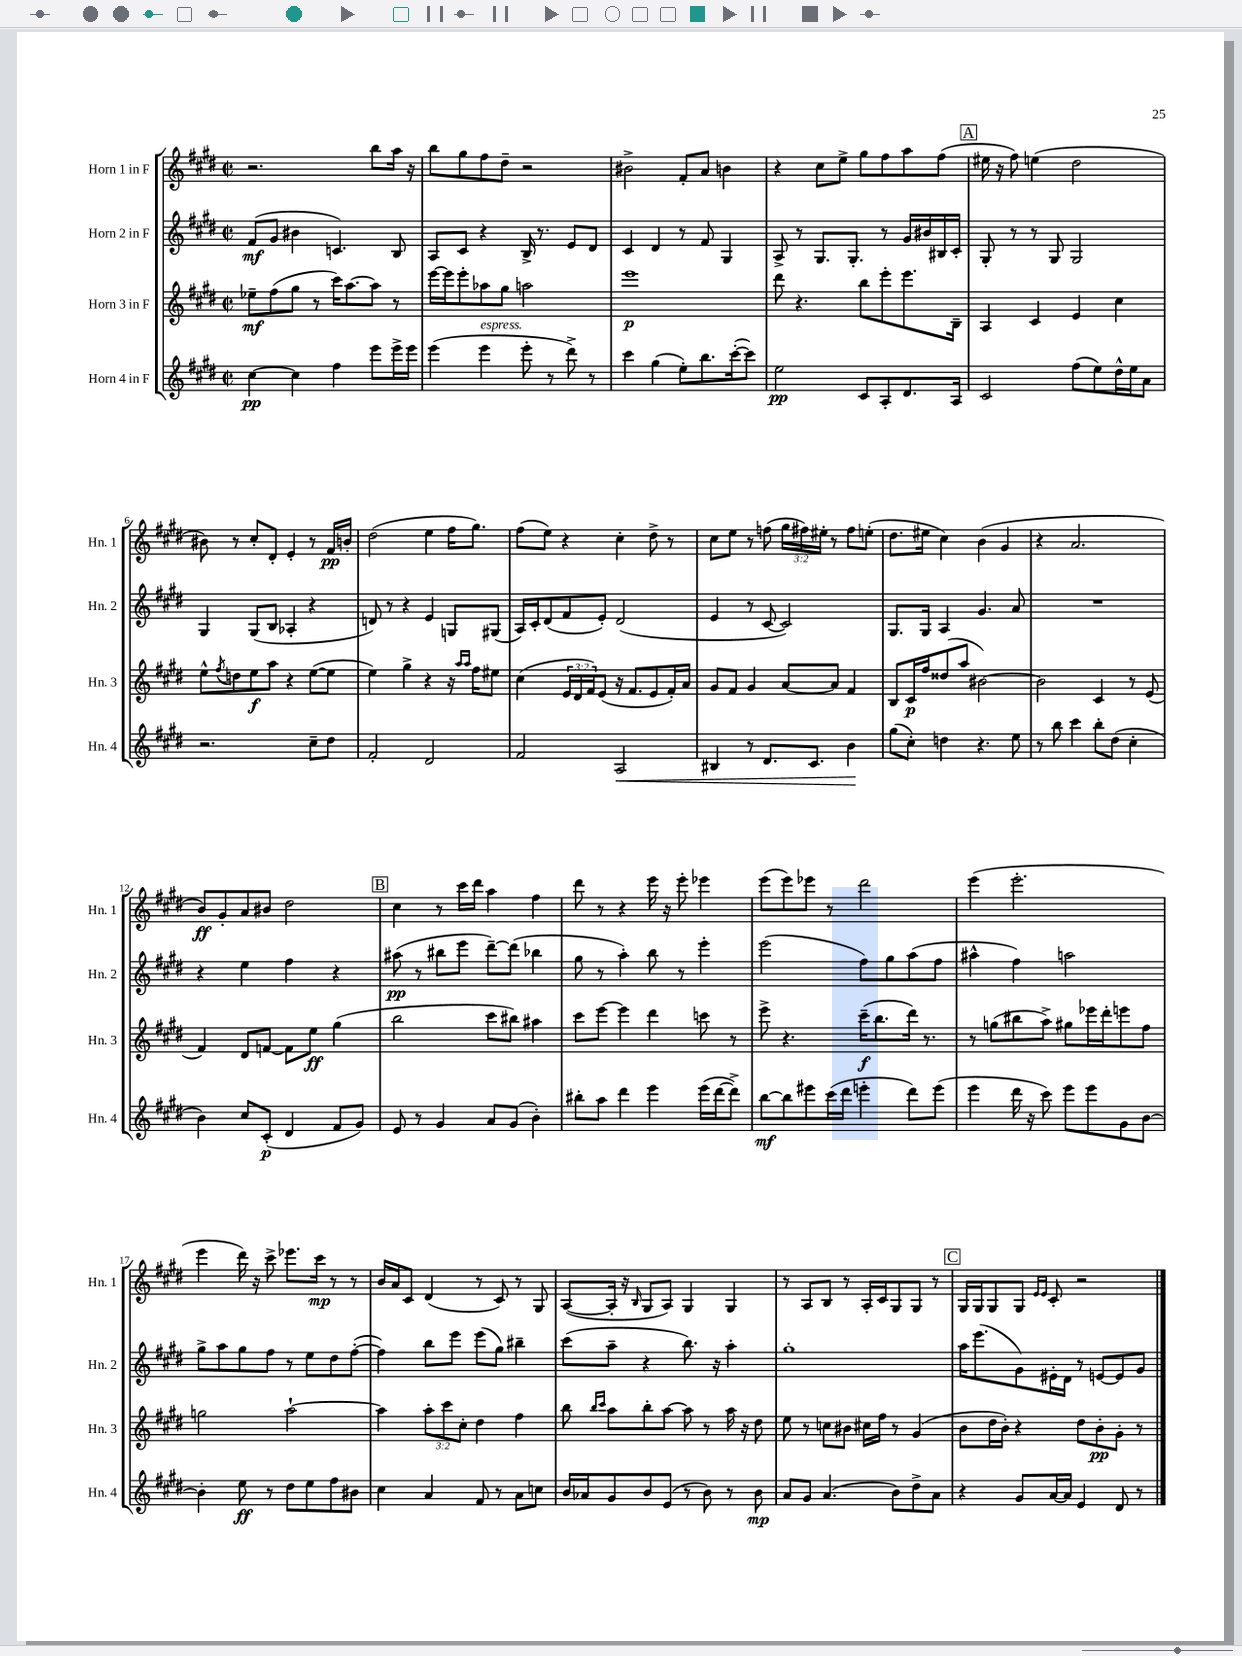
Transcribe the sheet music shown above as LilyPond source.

<<
\new StaffGroup <<
\new Staff = "s0" \with { instrumentName = "Horn 1 in F" shortInstrumentName = "Hn. 1" } {
    \clef treble \key e \major \defaultTimeSignature \time 2/2 \override Staff.TupletNumber.text = #tuplet-number::calc-fraction-text
    r2. b''8 a''16 r16 |
    b''8 gis''8 fis''8 dis''8-- r2 |
    bis'2-> fis'8-. a'8 b'4 |
    r4 cis''8 e''8-> gis''8 fis''8 a''8 fis''8( |
    \mark \markup { \box "A" } eis''16 r16 fis''8) e''4( dis''2 |
    bis'8) r8 cis''8-. dis'8-. e'4-. r8 fis'16\pp b'16-. |
    dis''2( e''4 fis''16 gis''8.) |
    fis''8( e''8) r4 cis''4-. dis''8-> r8 |
    cis''8 e''8 r8 f''8( \tuplet 3/2 { gis''16 fis''16) eis''16-. } r8 fis''8 e''8-.( |
    dis''8. eis''16 cis''4) b'4( gis'4 |
    r4 a'2. |
    b'8\ff) gis'8-. a'8 bis'8 dis''2 |
    \mark \markup { \box "B" } cis''4 r8 cis'''16 dis'''16 a''4 fis''4 |
    dis'''8 r8 r4 e'''16 r16 e'''8-. ees'''4 |
    e'''8( e'''8) ees'''8 r8 dis'''2 |
    e'''4( e'''2.-. |
    e'''4 dis'''16) r16 cis'''8-> ees'''8. cis'''16\mp r8 r8 |
    b'16 a'16 cis'8 dis'4( r8 cis'8) r8 gis8 |
    a8~( a16-. r16 \grace { b16 } gis8 a8) gis4 gis4 |
    r8 a8 b8 r8 a16-. cis'16 gis8 gis8 r8 |
    \mark \markup { \box "C" } gis16 gis16 gis8 gis8 \grace { e'16 e'16 } cis'8-. r2 \bar "|." |
}
\new Staff = "s1" \with { instrumentName = "Horn 2 in F" shortInstrumentName = "Hn. 2" } {
    \clef treble \key e \major \defaultTimeSignature \time 2/2
    fis'8\mf( gis'8 bis'4 c'4.) b8 |
    a8 cis'8 r4 b16-> r8. e'8 dis'8 |
    cis'4 dis'4 r8 fis'8 gis4 |
    a8-> r8 gis8. gis8.-. r8 gis'16 bis'16 bis16 cis'16-. |
    \mark \markup { \box "A" } gis8-. r8 r8 gis8 gis2 |
    gis4 gis8( b8 aes4-. r4 |
    d'8) r8 r4 e'4 g8 gis8( |
    a16) cis'16-. dis'8( fis'8 e'8-.) dis'2( |
    e'4 r8 cis'8~ cis'2) |
    gis8. gis16 a4 gis'4. a'8 |
    R1 |
    r4 e''4 fis''4 r4 |
    \mark \markup { \box "B" } ais''8\pp( r8 bis''8 e'''8 dis'''8~--) dis'''8( bes''4 |
    gis''8 r8 a''4-.) b''8 r8 e'''4-. |
    e'''2( fis''8) gis''8 a''8( fis''8 |
    ais''4-^ fis''4) a''2 |
    gis''8-> a''8 gis''8 fis''8 r8 e''8 dis''8 fis''8~-.( |
    fis''4) b''8 e'''8 e'''8( gis''8) bis''4-- |
    cis'''8( a''8-- r4 b''8.) r16 a''4-. |
    gis''1-. |
    \mark \markup { \box "C" } a''16 e'''8.( gis'8) eis'16-. dis'16 r8 e'8~ e'8 gis'8 \bar "|." |
}
\new Staff = "s2" \with { instrumentName = "Horn 3 in F" shortInstrumentName = "Hn. 3" } {
    \clef treble \key e \major \defaultTimeSignature \time 2/2 \override Staff.TupletNumber.text = #tuplet-number::calc-fraction-text
    ees''8--\mf fis''8( gis''8 r8 cis'''16) a''8.~ a''8 r8 |
    e'''16~ e'''16 e'''8-. aes''8 gis''8 a''2 |
    e'''1\p |
    dis'''8 r4. b''8 e'''8-. e'''8. b16-- |
    \mark \markup { \box "A" } a4 cis'4 e'4 cis''4 |
    e''8-^ \acciaccatura { fis''8 } d''8 e''8\f a''8 r4 e''8~( e''8 |
    e''4) gis''4-> r4 r16 \grace { a''16 a''16 } fis''16 eis''8 |
    cis''4( \tuplet 3/2 { e'16 dis'16 fis'16) } e'8( r16 fis'8. e'8 fis'16-.) a'16 |
    gis'8 fis'8 gis'4 a'8~ a'8 fis'4 |
    b8 cis'16\p fis''16 disis''8( a''8 bis'2~) |
    bis'2 cis'4 r8 e'8( |
    fis'4) dis'8 f'8~ f'8 e''8\ff gis''4( |
    \mark \markup { \box "B" } b''2 cis'''8 bis''8) ais''4 |
    cis'''8 e'''8~ e'''4 dis'''4 c'''8 r8 |
    e'''8-> r4. cis'''16--\f( b''8. dis'''16) r8. |
    r8 g''8( bis''8 a''8->) gis''8 ees'''16 dis'''16-. e'''8 fis''8 |
    g''2 a''2~-! |
    a''4 \tuplet 3/2 { a''8-. cis'''8 cis''8-. } dis''4 fis''4 |
    b''8 \grace { b''16 cis'''16 } a''8 b''8-. a''8~ a''8 r8 a''16 r16 dis''8 |
    e''8 r8 c''8 bis'8 cis''16 fis''16 r8 gis'4( |
    \mark \markup { \box "C" } b'8 dis''16 b'16-.) r4 dis''8 b'8-.\pp gis'8-. r8 \bar "|." |
}
\new Staff = "s3" \with { instrumentName = "Horn 4 in F" shortInstrumentName = "Hn. 4" } {
    \clef treble \key e \major \defaultTimeSignature \time 2/2
    cis''4~\pp cis''4 fis''4 e'''8 e'''16-> e'''16 |
    e'''4( e'''4^\markup { \italic "espress." } e'''8-. r8 dis'''8->) r8 |
    cis'''4 gis''4( e''8-.) b''8. cis'''16~-.( cis'''8) |
    e''2\pp cis'8 a8-. dis'8. a16 |
    \mark \markup { \box "A" } cis'2 fis''8( e''8) dis''16-^ e''16 a'8 |
    r2. cis''8-- dis''8 |
    fis'2-. dis'2 |
    fis'2 a2\< |
    bis4 r8 dis'8. cis'8. b'4\! |
    gis''8( cis''8-.) d''4 r4. e''8 |
    r8 b''8 cis'''4 b''8-. dis''8( cis''4-. |
    b'4) cis''8 cis'8-.\p( dis'4 fis'8 gis'8) |
    \mark \markup { \box "B" } e'8 r8 gis'4 a'8 gis'8( b'4-.) |
    bis''8-. a''8 dis'''4 e'''4 e'''16( dis'''16~ dis'''8->) |
    b''8~\mf b''8 eis'''8 cis'''16( dis'''16 e'''4-. dis'''8) e'''8( |
    e'''4 dis'''16 r16 cis'''8) e'''8 e'''8 gis'8 b'8~ |
    b'4-. e''8\ff r8 dis''8 e''8 fis''8 bis'8 |
    cis''4 a'4 fis'8 r8 a'8 c''8 |
    b'16 aes'16 gis'8 b'8 e'8( r8 b'8) r8 b'8\mp |
    a'8 gis'8 a'4.( b'8) dis''8-> a'8 |
    \mark \markup { \box "C" } r4 gis'8 a'16~ a'16 e'4 dis'8 r8 \bar "|." |
}
>>
>>
